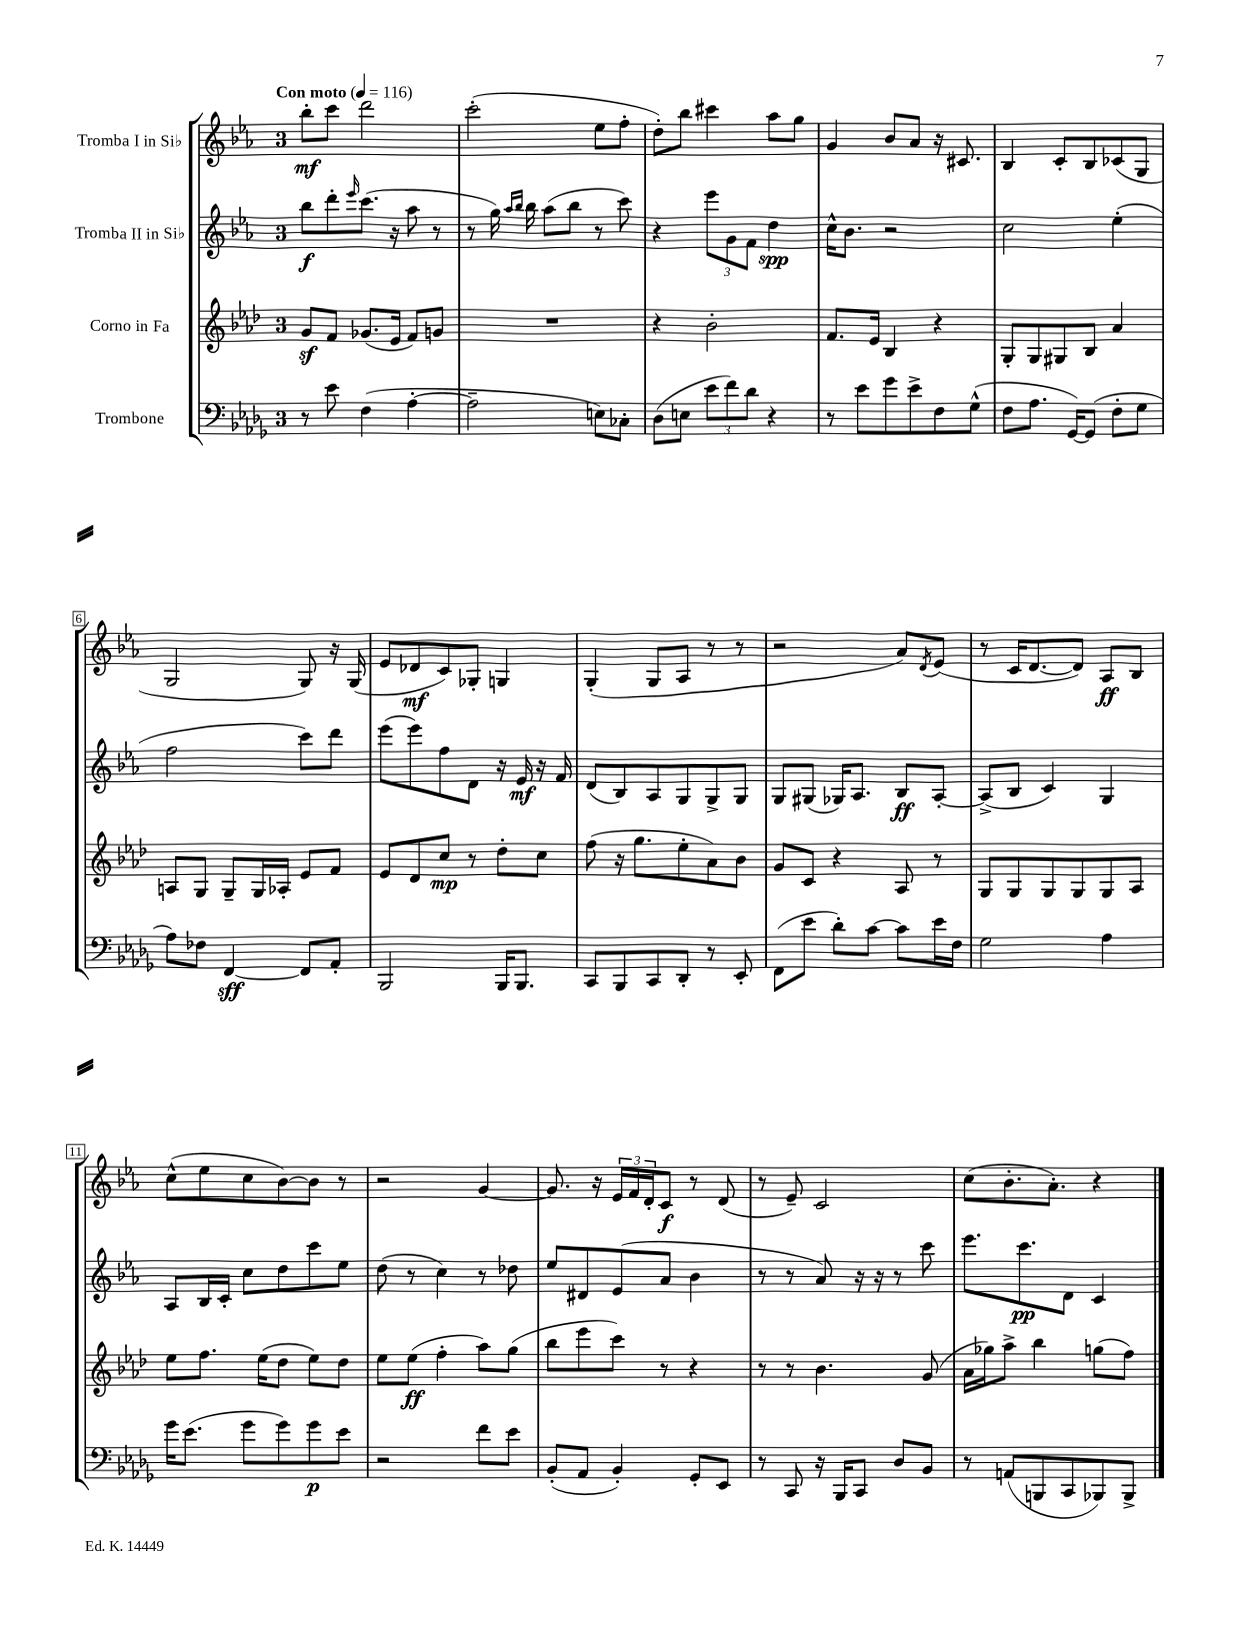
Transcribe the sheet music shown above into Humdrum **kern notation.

**kern	**kern	**kern	**kern
*staff4	*staff3	*staff2	*staff1
*clefF4	*clefG2	*clefG2	*clefG2
*k[b-e-a-d-g-]	*k[b-e-a-d-]	*k[b-e-a-]	*k[b-e-a-]
*M3/4	*M3/4	*M3/4	*M3/4
*MM116	*MM116	*MM116	*MM116
8r	8g	8bb-	8bb-'
8e-	8f	8ddd'	8ccc
.	.	16qqeee-	.
(4F	(8.g-	(8.ccc	2ddd
.	16e-	16r	.
[4A-'	8f)	8aa-	.
.	8g	8r	.
=	=	=	=
2A-~]	2.r	8r	(2ccc'
.	.	16gg)	.
.	.	16qqaa-	.
.	.	16qqbb-	.
.	.	16bb-	.
.	.	(8aa-	.
.	.	8bb-	.
8E)	.	8r	8ee-
8C-'	.	8ccc)	8ff'
=	=	=	=
(8D-	4r	4r	8dd')
8E	.	.	8bb-
12e-	2b-'	12eee-	4ccc#
12f)	.	12g	.
12d-	.	12f	.
4r	.	4dd	8aa-
.	.	.	8gg
=	=	=	=
8r	8.f	16cc^^	4g
.	.	8.b-	.
8e-	.	.	.
.	16e-	.	.
8g-	4B-	2r	8b-
8e-^	.	.	8a-
8F	4r	.	16r
.	.	.	8.c#
(8G-^^	.	.	.
=	=	=	=
8F	8G'	2cc	4B-
8.A-	8G	.	.
.	8G#	.	8c'
[16GG-)	.	.	.
(8GG-]	8B-	.	8B-
8F'	4a-	(4ee-'	(8c-
8G-	.	.	8G
=	=	=	=
8A-)	8A	2ff	2G
8F-	8G	.	.
[4FF	8G~	.	.
.	16G	.	.
.	16A-'	.	.
8FF]	8e-	8ccc)	8G)
8AA-'	8f	8ddd	16r
.	.	.	(16G
=	=	=	=
2BBB-	8e-	(8eee-	8e-
.	8d-	8eee-)	8d-
.	8cc	8ff	8c)
.	8r	8d	8G-'
16BBB-	8dd-'	16r	4G
8.BBB-	.	16e-	.
.	8cc	16r	.
.	.	16f	.
=	=	=	=
8CC	(8ff	(8d	(4G'
8BBB-	16r	8B-)	.
.	8.gg	.	.
8CC	.	8A-	8G
8DD-'	8ee-'	8G	8A-
8r	8a-)	8G^	8r
8EE-'	8b-	8G	8r
=	=	=	=
(8FF	8g	8G	2r
8e-	8c	(8G#	.
8d-')	4r	16G-)	.
.	.	8.A-	.
[8c	.	.	.
8c]	8A-	8B-	8a-)
.	.	.	8qd
16e-	8r	[8A-'	(8e-
16F	.	.	.
=	=	=	=
2G-	8G	(8A-^]	8r
.	8G	8B-	16c
.	.	.	[8.d
.	8G	4c)	.
.	8G	.	8d])
4A-	8G	4G	8A-
.	8A-	.	8B-
=	=	=	=
16g-	8ee-	8A-	(8cc^^
(8.e-	.	.	.
.	8.ff	16B-	8ee-
.	.	16c'	.
8g-	.	8cc	8cc
.	(16ee-	.	.
8g-)	8dd-	8dd	[8b-)
8g-	8ee-)	8ccc	8b-]
8e-	8dd-	8ee-	8r
=	=	=	=
2r	8ee-	(8dd	2r
.	(8ee-	8r	.
.	4ff'	4cc)	.
8f	8aa-)	8r	[4g
8e-	(8gg	8dd-	.
=	=	=	=
(8BB-'	8bb-	8ee-	8.g]
8AA-	8eee-	8d#	.
.	.	.	16r
4BB-')	8ccc)	(8e-	24e-
.	.	.	24f
.	.	.	24d'
.	8r	8a-	8c
8GG-'	4r	4b-	8r
8EE-	.	.	(8d
=	=	=	=
8r	8r	8r	8r
8CC	8r	8r	8e-~)
16r	4.b-	8a-)	2c
16BBB-	.	.	.
8CC	.	16r	.
.	.	16r	.
8D-	.	8r	.
8BB-	(8g	8ccc	.
=	=	=	=
8r	16a-	8.eee-	(8cc
.	16gg-)	.	.
(8AA	8aa-^	.	8.b-'
.	.	8.ccc	.
8BBB	4bb-	.	.
.	.	.	8.a-')
8CC	.	8d	.
8BBB-)	(8gg	4c	4r
8BBB-^	8ff)	.	.
==	==	==	==
*-	*-	*-	*-
